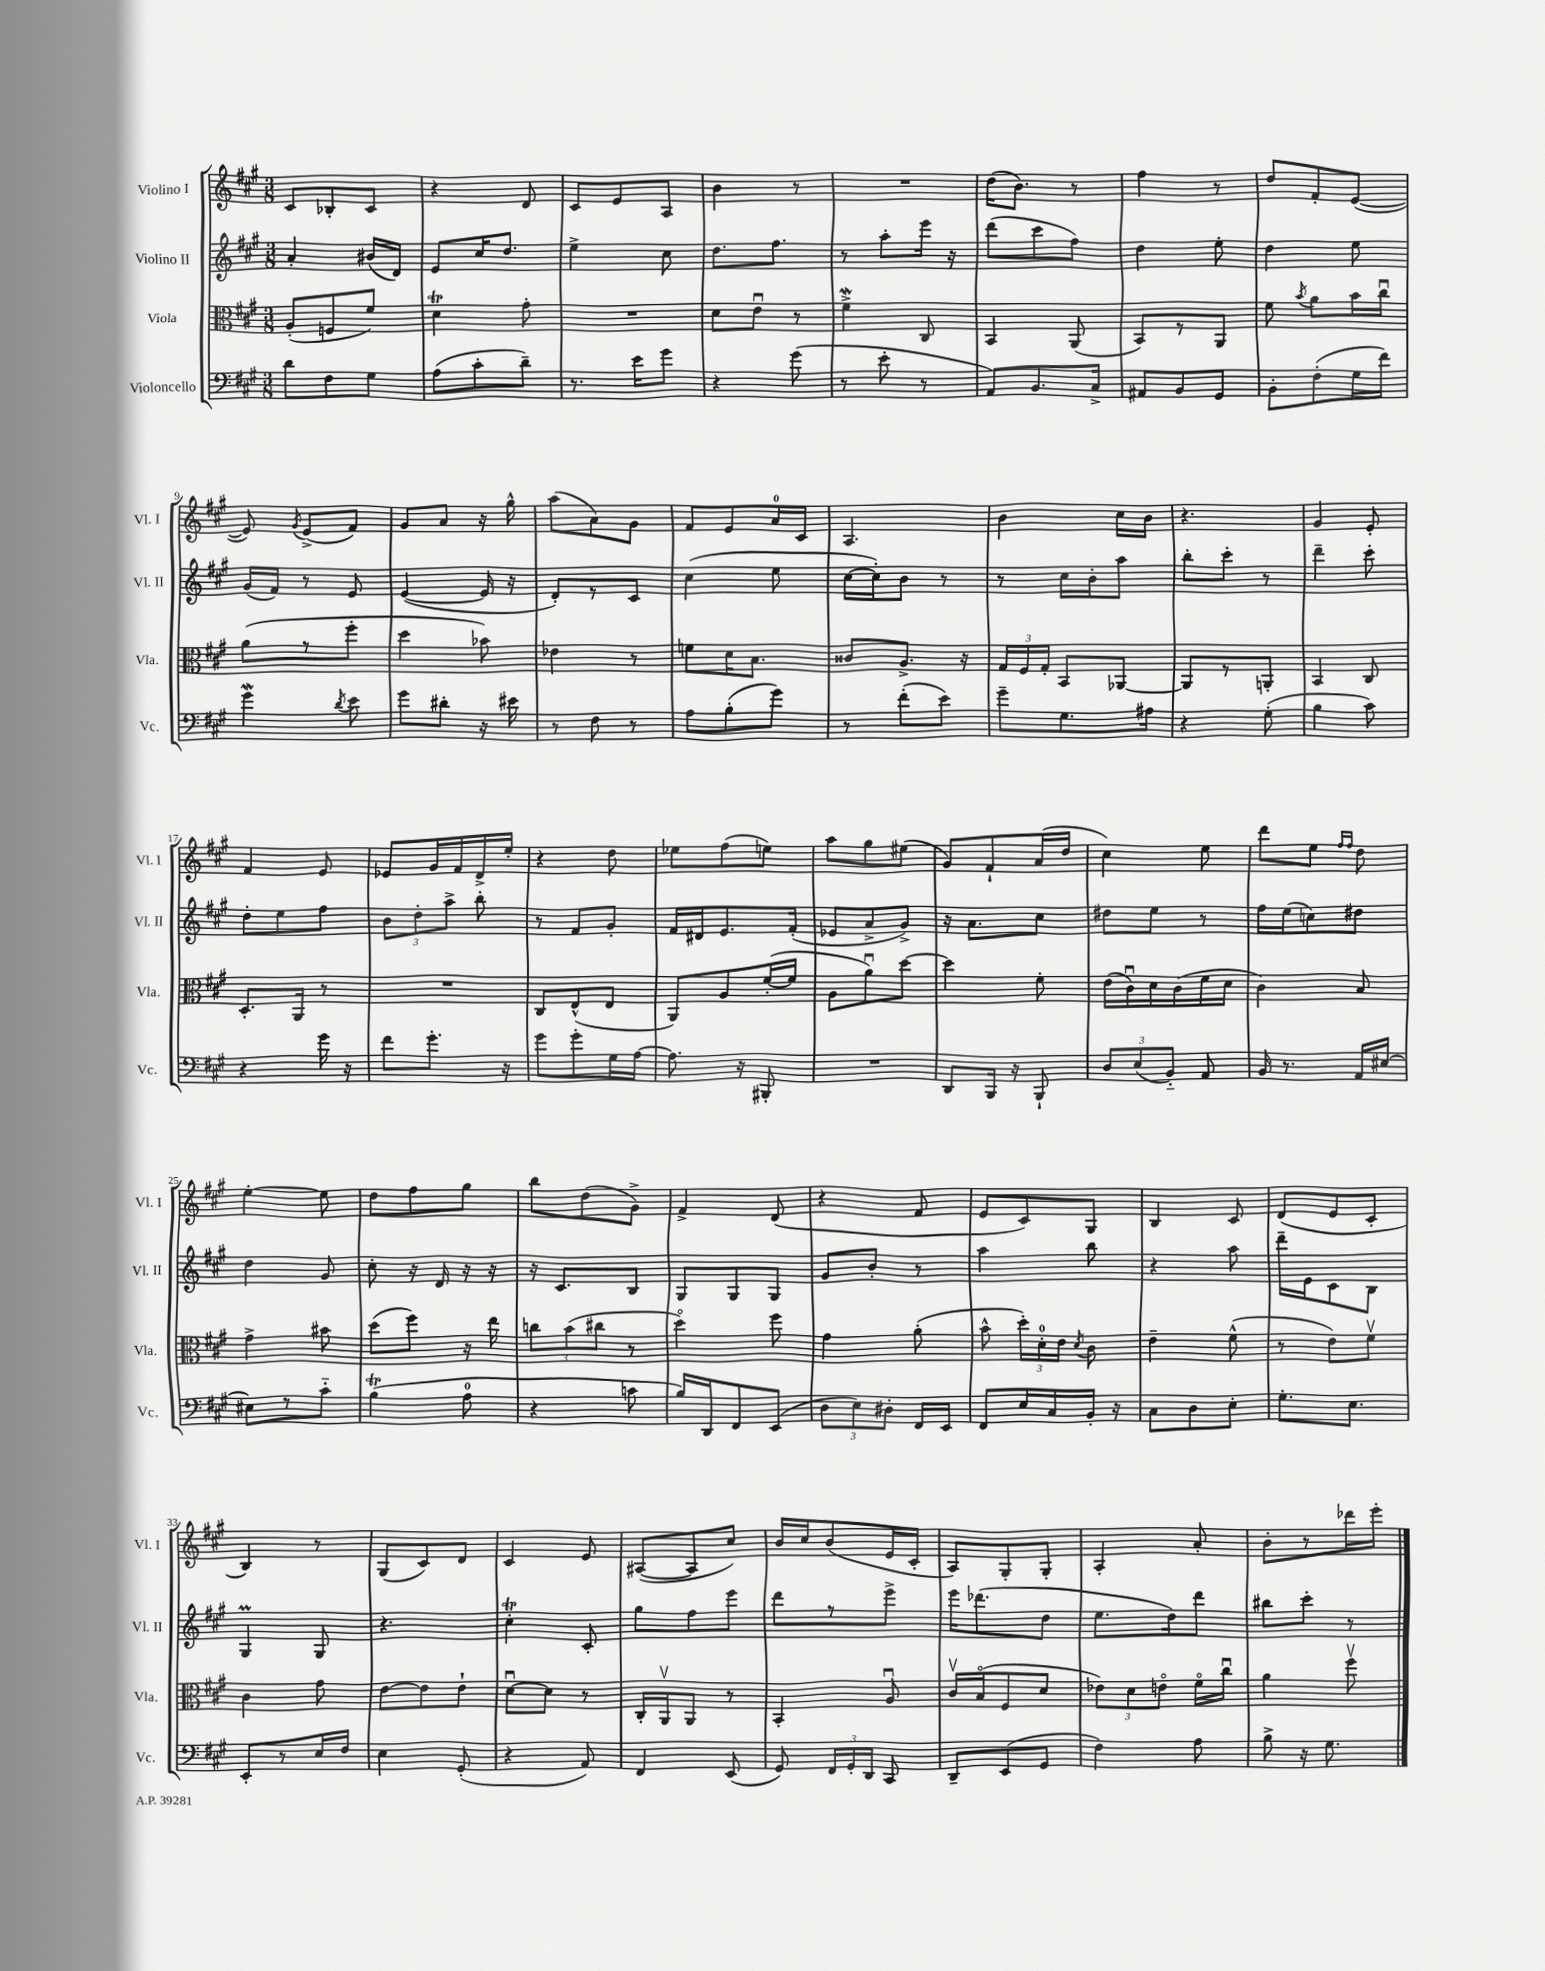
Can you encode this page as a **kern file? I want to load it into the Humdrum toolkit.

**kern	**kern	**kern	**kern
*staff4	*staff3	*staff2	*staff1
*clefF4	*clefC3	*clefG2	*clefG2
*k[f#c#g#]	*k[f#c#g#]	*k[f#c#g#]	*k[f#c#g#]
*M3/8	*M3/8	*M3/8	*M3/8
8d\L	(8A'/L	4a'/	8c#/L
8F#\	8F/	.	8B-'/
8G#\J	8f#/J)	(16b#/LL	8c#/J
.	.	16d/JJ)	.
=	=	=	=
(8A\L	4d\	8e/L	4r
8c#'\	.	16cc#/K	.
.	.	8.dd/J	.
8d~\J)	8g#'\	.	8d/
=	=	=	=
8.r	4.r	4ee^\	8c#/L
.	.	.	8e/
16e\LK	.	.	.
8g#\J	.	8cc#\	8A/J
=	=	=	=
4r	8d\L	8.dd\L	4b\
.	8eu\J	.	.
.	.	8.ff#\J	.
(8g#\	8r	.	8r
=	=	=	=
8r	4f#^\	8r	4.r
8e'\	.	8aa'\L	.
8r	8C#/	16eee\Jk	.
.	.	16r	.
=	=	=	=
8AA/L)	4BB/	(8ddd\L	(16dd\LK
.	.	.	8.b\J)
8.BB/	.	8ccc#\	.
.	(8AA/	8ff#\J)	8r
16C#^/Jk	.	.	.
=	=	=	=
8AA#/L	8BB/L)	4dd\	4ff#\
8BB/	8r	.	.
8GG#/J	8AA/J	8ee'\	8r
=	=	=	=
8BB'\L	8f#\	4dd\	8dd/L
.	8qb/	.	.
(8F#'\	8a\L	.	8f#'/
16G#\L	16b\L	8ee\	([8e/J
16f#\JJ)	16cc#u\JJ	.	.
=	=	=	=
4g#\	(8a\L	(16g#/LL	8e/])
.	.	16f#/JJ)	.
.	.	.	8qg#/
.	8r	8r	(8e^/L
8qd/	.	.	.
8e\	8ff#'\J	8e/	8f#/J)
=	=	=	=
8g#\L	4dd\	([4e/	8g#/L
8d#'\J	.	.	8a/J
16r	8b-\)	16e/]	16r
16e#\	.	16r	16gg#^^\
=	=	=	=
8r	4e-\	8d'/L)	(8aa\L
8F#\	.	8r	8a\)
8r	8r	8c#/J	8g#\J
=	=	=	=
8A\L	8f\L	(4cc#\	8f#/L
(8B'\	16d\K	.	8e/
.	8.B\J	.	.
8g#\J)	.	8ee\	16a/L
.	.	.	16c#/JJ
=	=	=	=
8r	8c##/L	[16cc#\LL	4.A/
.	.	16cc#'\]J)	.
(8f#'\L	8.A^/J	8b\J	.
8e\J)	.	8r	.
.	16r	.	.
=	=	=	=
8g#~\L	24G#/LL	8r	4b\
.	24F#/	.	.
.	24G#'/JJ	.	.
8.G#\	8BB/L	16cc#\LL	.
.	.	16b'\J	.
.	[8AA-/J	8aa\J	16cc#\LL
16A#\Jk	.	.	16b\JJ
=	=	=	=
4r	8AA-/]L	8bb'\L	4.r
.	8r	8ccc#'\J	.
(8G#'\	8AA'/J	8r	.
=	=	=	=
4B\	4BB/	4ddd~\	4g#/
8c#\)	8C#/	8ccc#'\	8e'/
=	=	=	=
4r	8.D'/L	8dd'\L	4f#/
.	.	8ee\	.
.	16AA/Jk	.	.
16g#\	8r	8ff#\J	8e/
16r	.	.	.
=	=	=	=
8f#\L	4.r	12b\L	8e-/L
.	.	12dd'\	.
8.g#'\J	.	.	16g#/L
.	.	12aa^\J	.
.	.	.	16f#/
.	.	8bb'\	16d^/
16r	.	.	16ee'/JJ
=	=	=	=
8g#\L	8C#/L	8r	4r
8g#'\	(8E^^/	8f#/L	.
16G#\L	8E/J	8g#'/J	8dd\
[16A\JJ	.	.	.
=	=	=	=
8.A\]	8AA/L)	16f#/LL	8ee-\L
.	.	16d#/J	.
.	8A/	8.e/	(8ff#\
16r	.	.	.
8BBB#'/	([16f#'/L	.	8ee\J)
.	16f#/]JJ	(16f#'/Jk	.
=	=	=	=
4.r	8A\L	8e-/L	8aa\L
.	8au\)	8a^/	8gg#\
.	[8dd\J	8g#^/J)	(8ee#\J
=	=	=	=
8DD/L	4dd\]	16r	8g#/L)
.	.	8.a\L	.
16BBB/Jk	.	.	8f#`/
16r	.	.	.
8BBB`/	8f#'\	8cc#\J	(16a/L
.	.	.	16dd/JJ
=	=	=	=
12D/L	(16e\LL	8dd#\L	4cc#\)
.	16c#u\)	.	.
(12E/	.	.	.
.	16d\	8ee\J	.
12BB'~/J)	.	.	.
.	(16c#\	.	.
8AA/	16f#\	8r	8ee\
.	16d\JJ	.	.
=	=	=	=
16BB/	4c#\)	16ff#\LL	8ddd\L
8.r	.	(16ee\J	.
.	.	8cc\)	8ee\J
.	.	.	16qqff#/LL
.	.	.	16qqff#/JJ
16AA/LL	8B/	8dd#\J	8dd\
[16E#/JJ	.	.	.
=	=	=	=
8E#\]L	4g#^\	4dd\	[4ee'\
8r	.	.	.
8c#'~\J	8b#\	8g#/	8ee\]
=	=	=	=
(4B\	(8dd\L	8cc#'\	8dd\L
.	8ff#\J)	16r	8ff#\
.	.	16d/	.
8A\	16r	16r	8gg#\J
.	16ee\	16r	.
=	=	=	=
4r	12cc\L	16r	8bb\L
.	.	8.c#/L	.
.	(12b\	.	.
.	.	.	(8dd\
.	12cc#\J	.	.
8c\	8r	8B/J	8g#^\J)
=	=	=	=
16B/LL)	4ddo\)	8G#/L	4f#^/
16DD/J	.	.	.
8FF#/	.	8G#/	.
(8EE/J	8ff#\	8G#/J	(8d/
=	=	=	=
12D\L	4g#\	8g#/L	4r
12E\)	.	.	.
.	.	8b'/J	.
12D#'\J	.	.	.
16FF#/LL	(8a'\	8r	8f#/
16EE/JJ	.	.	.
=	=	=	=
8FF#/L	8b^^\	4aa\	8e/L
16E/L	24dd'\LL)	.	8c#/)
.	24d'\	.	.
16C#/	.	.	.
.	24e\JJ	.	.
.	8qd/	.	.
16BB'/JJ	8c#\	8bb\	8G#/J
16r	.	.	.
=	=	=	=
8C#\L	4e~\	4r	4B/
8D\	.	.	.
8E'\J	(8f#^^\	8aa\	8c#/
=	=	=	=
8.G#'\L	8r	16ddd~\LL	(8d/L
.	.	16e\J	.
.	8e\L)	8c#\	8e/
8.E\J	.	.	.
.	8f#v\J	8B\J	8c#'/J
=	=	=	=
8EE'/L	4c#\	4G#/	4B/)
8r	.	.	.
16E/L	8g#\	8G#/	8r
16F#/JJ	.	.	.
=	=	=	=
4E\	[8e\L	4.r	(8G#/L
.	8e\]	.	8c#/)
(8GG#'/	8e`\J	.	8d/J
=	=	=	=
4r	[8du\L	4cc#'\	4c#/
.	8d\]J	.	.
8AA/)	8r	8c#'/	8e/
=	=	=	=
4FF#/	16C#'/LL	8gg#\L	([8A#/L
.	16AAv/J	.	.
.	8AA/J	8ff#\	8A#/]
(8EE/	8r	8eee\J	8cc#/J)
=	=	=	=
8GG#/)	4BB'/	8ddd\L	16b/LL
.	.	.	16cc#/J
24FF#/LL	.	8r	(8b/
24GG#'/	.	.	.
24DD/JJ	.	.	.
8CC#/	8Au/	8eee^\J	16e/L
.	.	.	16c#'/JJ
=	=	=	=
8DD~/L	16c#v/LL	16eee\LK	8A/L)
.	(16Bo/J	(8.ddd-\	.
(8EE/	8F#/	.	8G#'/
8GG#/J	8d/J	8dd\J	8G#'/J
=	=	=	=
4F#\)	12e-\L)	8.ee\L	4A'/
.	12d\	.	.
.	12eo\J	.	.
.	.	16dd\k)	.
8A\	16f#o\LL	8ddd\J	8a'/
.	16cc#u\JJ	.	.
=	=	=	=
8B^\	4a\	8bb#\L	8b'\L
16r	.	8ccc#'\J	8r
8.G#\	.	.	.
.	8ff#v\	8r	16ddd-\L
.	.	.	16eee'\JJ
==	==	==	==
*-	*-	*-	*-
